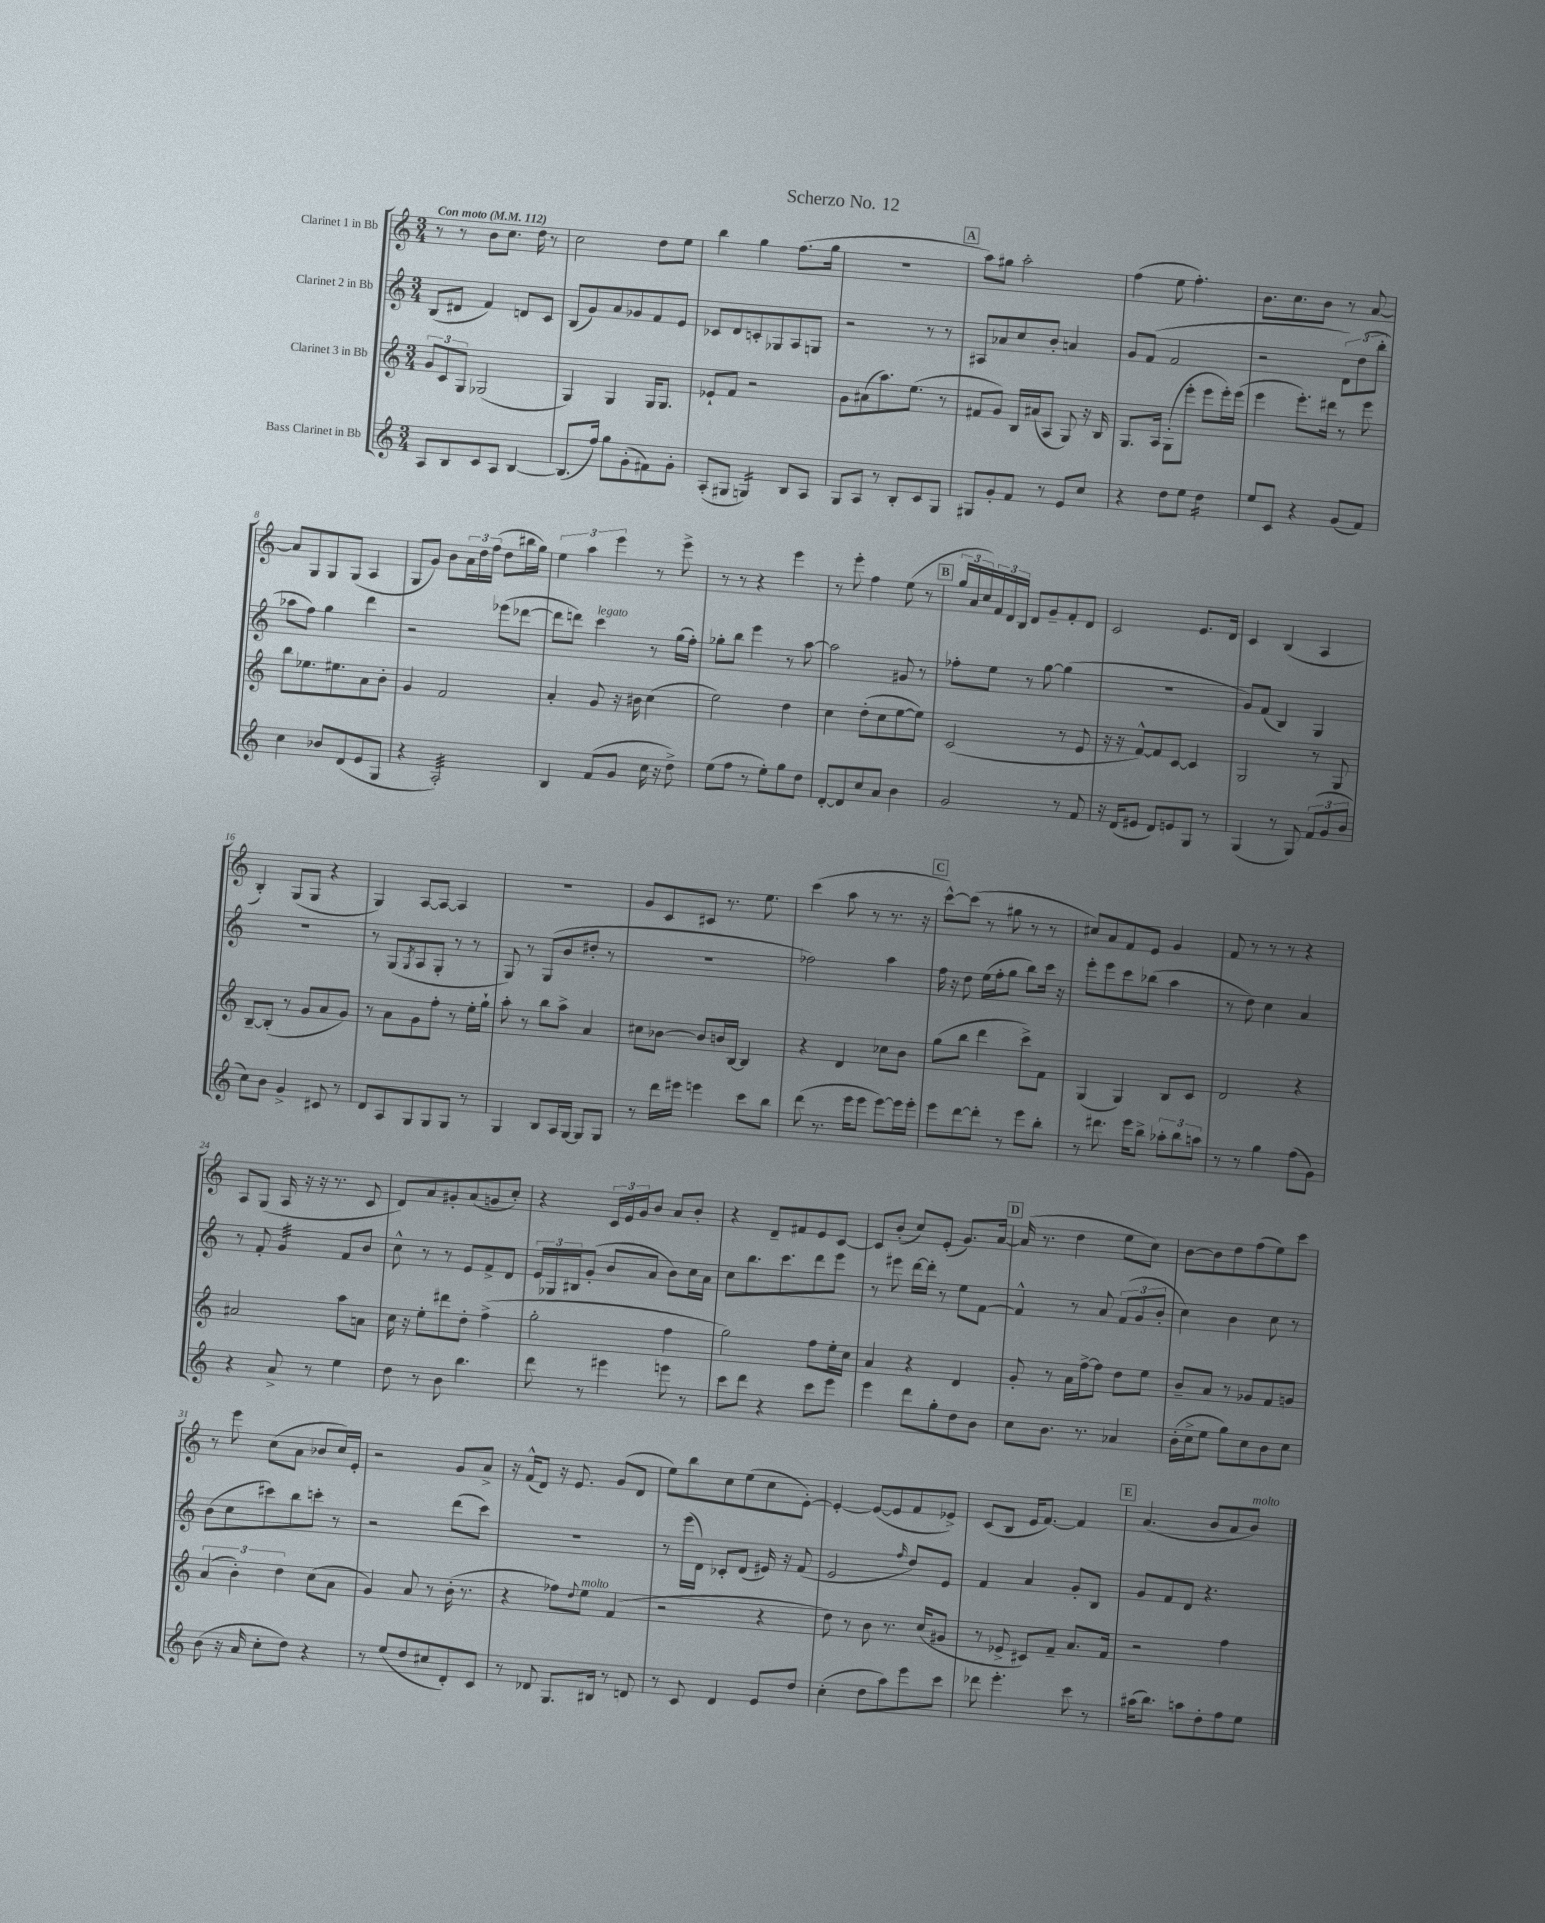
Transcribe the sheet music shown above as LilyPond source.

\header { title = "Scherzo No. 12" }
<<
\new StaffGroup <<
\new Staff = "s0" \with { instrumentName = "Clarinet 1 in Bb" } {
    \clef treble \key c \major \numericTimeSignature \time 3/4 \tempo "Con moto" 4 = 112
    r8 r8 b'8 c''8. d''16 r8 |
    c''2 d''8 e''8 |
    b''4 g''4 f''8.( g''16 |
    R2. |
    \mark \markup { \box "A" } a''8) gis''8 a''2-. |
    f''4( e''8 f''4.-.) |
    b'8. c''8. b'8 r8 a'8~ |
    a'8 g8 g8 g8( a4 |
    g8 g'8) b'8 \tuplet 3/2 { a'16 d''16 f''16( } d''8 bis''16 g''16) |
    \tuplet 3/2 { e''4 a''4 e'''4 } r8 e'''8-> |
    r8 r8 r4 e'''4 |
    r8 e'''8-. f''4 e''8( r8 |
    \mark \markup { \box "B" } \tuplet 3/2 { g''16 a'16 c''16) } \tuplet 3/2 { f'16 d'16 b16 } d'8 g'8-- f'8-. d'8 |
    c'2 e'8. d'16 |
    c'4 b4( a4 |
    b4-.) g8( g8 r4 |
    g4) a8~ a8~ a4 |
    R2. |
    g'8 c'8 cis'8 r8. e''8. |
    c'''4( a''8 r8 r8. r16 |
    \mark \markup { \box "C" } c'''8~-^) c'''8( r8 gis''8 r8 r8 |
    cis''8) a'8 f'8 e'8 g'4 |
    f'8 r8 r8 r8 r4 |
    a8 g8( a16 r16 r16 r8. c'8 |
    d'8) a'8 gis'8-. a'8( g'8 c''8-.) |
    r4 \tuplet 3/2 { c'16 e'16 g'16 } b'8 a'8 b'8-. |
    r4 d'8-- fis'8 e'8 c'8~ |
    c'8 b'8-.( c''8) e'8-.( g'8.) a'16~ |
    \mark \markup { \box "D" } a'16( r8. d''4 e''8 c''8) |
    b'8~ b'8 d''8 f''8( e''8) c'''8 |
    r8 e'''8 c''8( a'8 bes'8 c''16) e'16-. |
    r2 g'8 a'8-> |
    r16 f'16-^( d'8) r16 e'8. g'8( d'8 |
    e''8) b''8 c''8 e''8( c''8 e'8~-.) |
    e'4~-. e'8~( e'8 f'8 ees'8->) |
    c'8( b8 e'16 f'8.~) f'4 |
    \mark \markup { \box "E" } a'4.( b'8 a'8 b'8^\markup { \italic "molto" }) \bar "|." |
}
\new Staff = "s1" \with { instrumentName = "Clarinet 2 in Bb" } {
    \clef treble \key c \major \numericTimeSignature \time 3/4
    b8( dis'8 f'4) d'8 c'8 |
    b8( g'8) a'8 ges'8 f'8 e'8 |
    ces'8 d'8 c'8-. ges8 a8 g8 |
    r2 r8 r8 |
    \mark \markup { \box "A" } ais8 aes'8 c''8 b'8-. a'4 |
    g'8 f'8( f'2 |
    r2 \tuplet 3/2 { d'8) d''8( b''8-. } |
    aes''8 f''8) g''4 d'''4 |
    r2 ees'''8( des'''8~ |
    des'''8 d'''8) c'''4^\markup { \italic "legato" } r8 g''16( f''16-.) |
    ges''8-. b''8 e'''4 r8 a''8~ |
    a''2 gis'8 r8 |
    \mark \markup { \box "B" } fes''8-. e''8 r8 g''8~ g''4( |
    R2. |
    g'8) f'8( b4) g4 |
    R2. |
    r8 g8( \acciaccatura { g8 } a8 g8-. r8 r8 |
    g8) r8 g8( b'8 dis''8-. r8 |
    R2. |
    fes''2) a''4 |
    \mark \markup { \box "C" } f''16 r16 d''8 e''16( f''16-. g''8 b''8) c'''16 r16 |
    e'''8-. e'''8 c'''8 bes''8( a''4 |
    r8 d''8) c''4 a'4 |
    r8 f'8-. g'4:32 f'8 b'8 |
    c''8-^ r8 r8 e'8 f'8-> d'8 |
    \tuplet 3/2 { e'16 ges16 bis16 } g'8-.( b'8 a'8 b'8) c''16 a'16 |
    c''8 b''8. c'''8. d'''8 e'''8 |
    r8 eis'''8 d'''16~ d'''16-. r8 e''8 f'8~ |
    \mark \markup { \box "D" } f'4-^ r8 a'8 \tuplet 3/2 { f'8( g'8 b'8-. } |
    c''4) b'4 c''8 r8 |
    b'8( c''8 cis'''8) b''8 c'''8-. r8 |
    r2 d'''8( c'''8) |
    R2. |
    r8 e'''16( d'16) ces'8-. d'8( eis'16) r16 f'8( |
    e'2 \grace { f''16 } d''8) e'8 |
    f'4 a'4 g'8-. b8 |
    \mark \markup { \box "E" } g'8 f'8 d'8 r4. \bar "|." |
}
\new Staff = "s2" \with { instrumentName = "Clarinet 3 in Bb" } {
    \clef treble \key c \major \numericTimeSignature \time 3/4
    \tuplet 3/2 { g'8 c'8 g8 } ges2( |
    g4) g4 g16 g8. |
    ees'8-! f'8 r2 |
    g'8 ais'8( a''8.) e''8.( r8 |
    \mark \markup { \box "A" } fis'8 g'8) b16 ais'16( a8 g8) r16 b16 |
    g8. a16 g8-.( e'''8-. e'''8 e'''16-.) e'''16( |
    e'''4 e'''8.-.) dis'''16 r8 e'''8 |
    b''8 ees''8. eis''8. a'8 b'8-. |
    g'4 f'2 |
    a'4-. g'8 r16 bis'16 c''4( |
    e''2) d''4 |
    c''4 d''8-.( c''8 e''8~ e''8) |
    \mark \markup { \box "B" } c'2( r8 e'8 |
    r16 r16 f'8~-^) f'8 c'8~ c'4 |
    g2 r8 g8 |
    b8~-- b8-.( r8 g'8 a'8 g'8) |
    r8 a'8 g'8 f''8-. r8 e''16-. g''16-! |
    a''8-. r8 b''8 a''8-> a'4 |
    cis''8 bes'8~ bes'8 b'16 b16~ b4 |
    r4 d'4 ces''8 b'8 |
    \mark \markup { \box "C" } g''8( b''8 d'''4 c'''8->) f'8 |
    g4( g4) b8 c'8 |
    d'2 r4 |
    ais'2 a''8 a'8 |
    c''16 r16 e''8-. dis'''8 d''8-. f''4->( |
    g''2-. f''4 |
    g''2) f''8 e''16-. c''16 |
    a'4 r4 d'4 |
    \mark \markup { \box "D" } g'8-. r8 a'16 f''16~-> f''8 d''8 e''8 |
    b'8-- a'8 r8 ges'8 f'8 g'8 |
    \tuplet 3/2 { a'4( b'4-.) d''4 } c''8( a'8 |
    g'4) a'8 r8 b'16-.( r8. |
    r4 fes''8) \appoggiatura { d''8 } e''8^\markup { \italic "molto" } f'4( |
    r2 r4 |
    d''8) r8 b'8 r8. c''16( gis'8 |
    r8 ees'8-> cis'8) f'8-- a'8. f'16 |
    \mark \markup { \box "E" } r2 f''4 \bar "|." |
}
\new Staff = "s3" \with { instrumentName = "Bass Clarinet in Bb" } {
    \clef treble \key c \major \numericTimeSignature \time 3/4
    a8 b8 c'8 a8 b4~ |
    b8.( f''16) g''8 g'8-.( fis'8) g'8-. |
    a8-.( gis8 g4:16) b8 a8 |
    g8 a8 r8 b8-. c'8 g8 |
    \mark \markup { \box "A" } gis8 g'8-. f'8 r8 e'8 c''8 |
    r4 d''8 e''8 d''4:16 |
    e''8 c'8 r4 g'8( f'8) |
    c''4 bes'8 d'8( e'8 g8 |
    r4 a2:32-.) |
    b4 f'8( g'8 c''16 r16 d''8->) |
    e''8( f''8 r8 e''8-.) g''8 d''8 |
    d'8~-. d'8 c''8 a'8 b'4 |
    \mark \markup { \box "B" } g'2 r8 f'8 |
    r16 d'16( eis'8 d'8) e'8 g8 r8 |
    g4( r8 g8) \tuplet 3/2 { f'8( g'8 b'8 } |
    c''8) b'8 g'4-> cis'8 r8 |
    d'8 a8 g8 g8 g8 r8 |
    g4 b8 a16 g16~ g8 g8 |
    r8 d'''16 eis'''16 e'''4 c'''8 b''8 |
    d'''8( r8. e'''16 e'''8 e'''8~) e'''16 e'''16-. |
    \mark \markup { \box "C" } e'''8 d'''8~ d'''8-. r8 e'''8 b''8-. |
    r8 dis'''8. e'''16 b''8-> \tuplet 3/2 { aes''8-. b''8 a''8 } |
    r8 r8 g''4 f''8( g'8) |
    r4 a'8-> r8 e''4 |
    d''8 r8 b'8 b''4. |
    d'''8 r8 eis'''4 e'''8 r8 |
    c'''8 d'''8 r4 c'''8 e'''8 |
    e'''4 d'''8 g''8-. d''8 b'8 |
    \mark \markup { \box "D" } c''8 b'8. r8. aes'4 |
    b'16-.( c''16-> e''8 g''8) c''8 b'8 c''8 |
    b'8( r16 a'16 c''8-. d''8) r4 |
    r8 e''8( d''8 cis''8 d'8-.) c'8 |
    r8 des'8 g8. bis16 r8 d'8 |
    r8 c'8 d'4 e'8 d''8 |
    c''4-.( d''8 a''8) e'''8 c'''8 |
    des'''8 e'''4.-. c'''8 r8 |
    \mark \markup { \box "E" } ais''16( b''8.) a''8 d''8-. f''8 e''8 \bar "|." |
}
>>
>>
